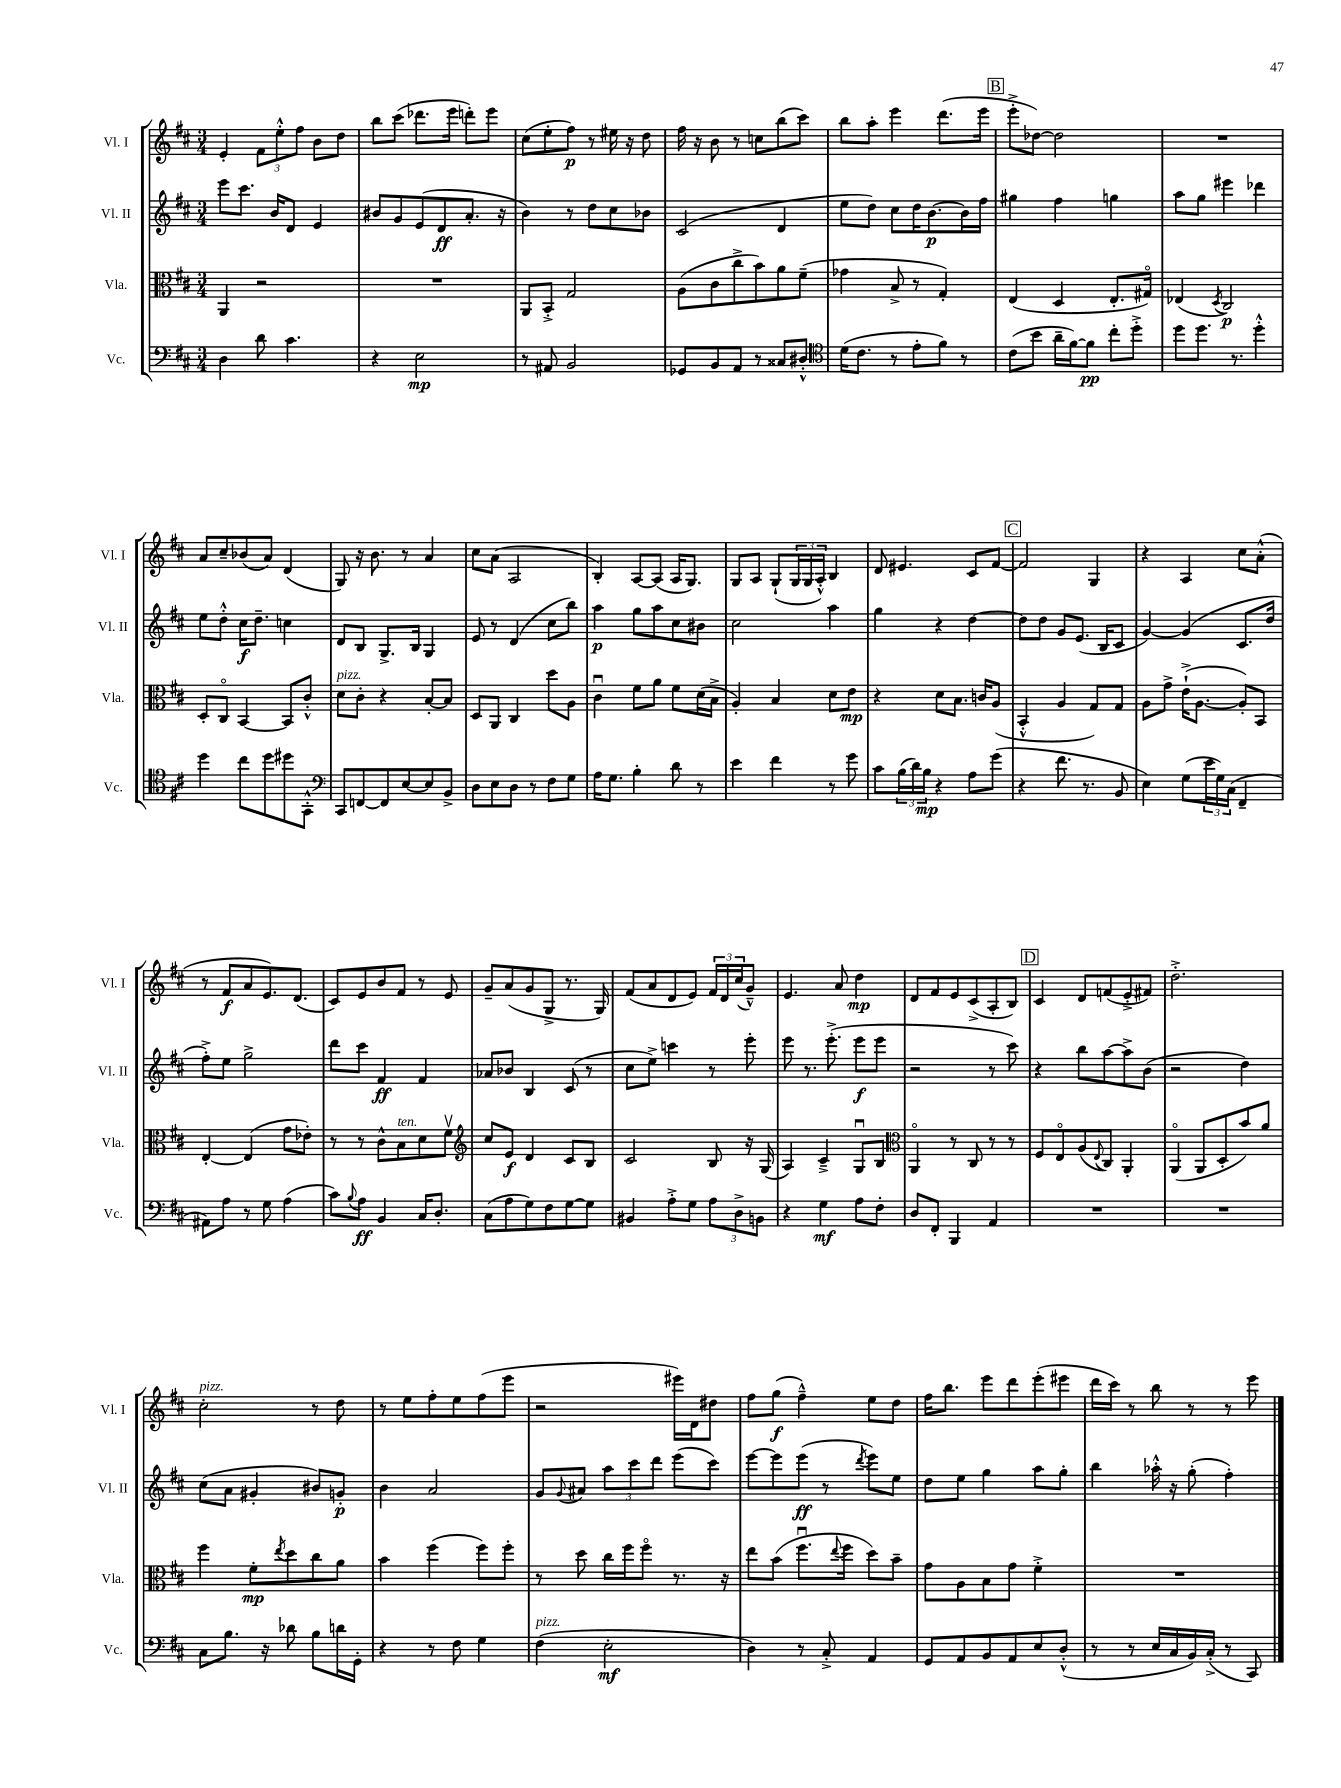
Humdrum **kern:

**kern	**kern	**kern	**kern
*staff4	*staff3	*staff2	*staff1
*clefF4	*clefC3	*clefG2	*clefG2
*k[f#c#]	*k[f#c#]	*k[f#c#]	*k[f#c#]
*M3/4	*M3/4	*M3/4	*M3/4
4D\	4AA/	8eee\L	4e'/
.	.	8.ccc#\J	.
8d\	2r	.	12f#\L
.	.	16b/LK	.
.	.	.	12ee'^^\
4.c#\	.	8d/J	.
.	.	.	12ff#\J
.	.	4e/	8b\L
.	.	.	8dd\J
=	=	=	=
4r	2.r	8b#/L	8bb\L
.	.	8g/	(8ccc#\J
2E\	.	(8e/	8.ddd-\L
.	.	8d/	.
.	.	.	16eee\Jk
.	.	8.a'/J	8ddd'\L)
.	.	.	8eee\J
.	.	16r	.
=	=	=	=
8r	8AA/L	4b\)	(8cc#\L
8AA#/	8BB'^/J	.	8ee'\
2BB/	2G/	8r	8ff#\J)
.	.	8dd\L	8r
.	.	8cc#\	16ee#\
.	.	.	16r
.	.	8b-\J	8dd\
=	=	=	=
8GG-/L	(8A\L	(2c#/	16ff#\
.	.	.	16r
8BB/	8c#\	.	8b\
8AA/J	8cc#^\	.	8r
8r	8b\)	.	8cc\L
8C##/L	8a\	4d/	(8bb\
8D#'^^/J	(8f#~\J	.	8ccc#\J)
=	=	=	=
*clefC4	*	*	*
(16d\LK	4g-\	8ee\L	8bb\L
8.c#\J	.	.	.
.	.	8dd\J)	8aa'\J
8r	8B^/	8cc#\L	4eee\
8e'\L	8r	16dd\K	.
.	.	[8.b\	.
8f#\J)	4G'/)	.	(8.ddd\L
8r	.	16b\]L	.
.	.	16ff#\JJ	16eee\Jk
=	=	=	=
(8c#\L	(4E/	4gg#\	8eee'^\L
8b\J	.	.	[8dd-\J)
16a~\LL	4D/	4ff#\	2dd-\]
[16f#\J)	.	.	.
8f#\]J	.	.	.
8cc#'\L	8.E'/L	4gg\	.
8dd'^\J	.	.	.
.	16G#o/Jk)	.	.
=	=	=	=
8dd\L	(4E-/	8aa\L	2.r
8.dd\J	.	8gg\J	.
.	8qD/	.	.
.	2C#/)	4eee#\	.
8.r	.	.	.
4dd'^^\	.	4ddd-\	.
=	=	=	=
4dd\	8D'/L	8ee\L	8a/L
.	8C#o/J	8dd'^^\J	8cc#~/
8cc#\L	[4BB/	16cc#\LK	(8b-/
.	.	8.dd~\J	.
8dd\	.	.	8a/J)
8dd#\	8BB/]L	4cc\	(4d/
8GG'^^\J	8c#'^^/J	.	.
=	=	=	=
*clefF4	*	*	*
8CC#/L	8d\L	8d/L	8G/)
[8FF/	8c#'\J	8B/J	16r
.	.	.	8.b\
8FF/]	4r	8.G^/L	.
[8E/	.	.	8r
.	.	16B/Jk	.
8E/]	[8B'/L	4G/	4a/
8BB^/J	8B/]J	.	.
=	=	=	=
8D\L	8D/L	8e/	8cc#\L
8E\	8AA/J	8r	(8a\J
8D\J	4C#/	(4d/	2A/
8r	.	.	.
8F#\L	8dd\L	8cc#\L	.
8G\J	8A\J	8bb\J)	.
=	=	=	=
16A\LK	4c#u\	4aa\	4B'/)
8.G\J	.	.	.
4B'\	8f#\L	8gg\L	[8A/L
.	8a\J	8aa\	(8A/]J
8d\	8f#\L	8cc#\	16A/LK
.	.	.	8.G/J)
8r	(16d\L	8b#\J	.
.	16B^\JJ	.	.
=	=	=	=
4e\	4A'/)	2cc#\	8G/L
.	.	.	8A/J
4f#\	4B/	.	(8G`/L
.	.	.	24G/L
.	.	.	24G/
.	.	.	24A'^^/JJ)
8r	8d\L	4aa\	4B/
8g\	8e\J	.	.
=	=	=	=
8c#\L	4r	4gg\	8d/
(24B\L	.	.	4.e#/
24d\)	.	.	.
24B\JJ	.	.	.
4r	8d\L	4r	.
.	8.B\J	.	.
8A\L	.	[4dd\	8c#/L
.	16c/LK	.	.
(8g\J	(8A/J	.	[8f#/J
=	=	=	=
4r	4BB'^^/	8dd\]L	2f#/]
.	.	8dd\J	.
8.f#\	4A/	8g/L	.
.	.	(8.e/J	.
8.r	.	.	.
.	8G/L)	.	4G/
.	.	16B/LK	.
8BB/	8G/J	8c#/J	.
=	=	=	=
4E\)	8A\L	[4g/)	4r
.	8g^\J	.	.
(8G\L	(16e`^\LK	(4g/]	4A/
.	[8.A\J	.	.
24e\L	.	.	.
24G\)	.	.	.
(24C#\JJ	.	.	.
4FF#~/	8A'/]L)	8.c#/L	8cc#\L
.	8BB/J	.	(8a'^^\J
.	.	16dd/Jk	.
=	=	=	=
8AA#\L)	[4E'/	8ff#'^\L)	8r
8A\J	.	8ee\J	8f#/L
8r	(4E/]	2gg^\	8a/
8G\	.	.	8.e/)
(4A\	8g\L	.	.
.	.	.	(8.d/J
.	8e-'\J)	.	.
=	=	=	=
8c#\L)	8r	8ddd\L	8c#/L)
8qqB/	.	.	.
8A\J	8r	8ccc#\J	8e/
4BB/	8c#^^\L	4f#/	8b/
.	8B\	.	8f#/J
16C#/LK	8d\	4f#/	8r
8.D'/J	.	.	.
.	8f#v\J	.	8e/
=	=	=	=
*	*clefG2	*	*
(8C#\L	8cc#/L	8a-/L	8g~/L
8A\	8e/J	8b-/J	(8a/
8G\)	4d/	4B/	8g/
8F#\	.	.	8G^/J
[8G\	8c#/L	(8c#/	8.r
8G\]J	8B/J	8r	.
.	.	.	16G/)
=	=	=	=
4BB#/	2c#/	8cc#\L	(8f#/L
.	.	8ee^\J)	8a/
8A'^\L	.	4ccc\	8d/
8G\J	.	.	8e/J)
12A\L	8B/	8r	24f#/LL
.	.	.	24d/
12D^\	.	.	(24cc#/J
.	16r	8eee'\	8g~^^/J)
12BB\J	.	.	.
.	(16G/	.	.
=	=	=	=
4r	4A/)	8eee\	4.e/
.	.	8.r	.
4G\	4c#~^/	.	.
.	.	(8.eee'^\	.
.	.	.	8a/
8A\L	8Gu/L	8eee\L	4dd\
8F#'\J	8B/J	8eee\J	.
=	=	=	=
*	*clefC3	*	*
8D/L	4AAo/	2r	8d/L
8FF#'/J	.	.	8f#/
4BBB/	8r	.	8e/
.	8C#/	.	(8c#^/
4AA/	8r	8r	8A'/
.	8r	8ccc#\)	8B/J)
=	=	=	=
2.r	8F#/L	4r	4c#/
.	8Eo/	.	.
.	(8A/	8bb\L	8d/L
.	8qqE/	.	.
.	8C#/J)	[8aa\	(8f/
.	4AA'/	8aa^\]	8e'^/
.	.	(8b\J	8f#/J)
=	=	=	=
2.r	(4AAo/	2r	2.dd'^\
.	8AA/L	.	.
.	8D'/	.	.
.	8b/)	4dd\)	.
.	8a/J	.	.
=	=	=	=
8C#\L	4ff#\	(8cc#\L	2cc#'\
8.B\J	.	8a\J	.
.	8f#'\L	4g#'/	.
16r	.	.	.
.	8qee/	.	.
8d-\	8dd\	.	.
8B\L	8cc#\	8b#/L)	8r
16d\L	8a\J	8g'/J	8dd\
16GG'\JJ	.	.	.
=	=	=	=
4r	4b\	4b\	8r
.	.	.	8ee\L
8r	(4ff#\	2a/	8ff#'\
8F#\	.	.	8ee\
4G\	8ff#\L)	.	(8ff#\
.	8ff#'\J	.	8eee\J
=	=	=	=
(4F#\	8r	8g/L	2r
.	.	8qqg/	.
.	8dd\	8a#/J	.
2E'\	16cc#\LL	12aa\L	.
.	16ff#\J	.	.
.	.	12ccc#\	.
.	8ff#o\J	.	.
.	.	12ddd\J	.
.	8.r	(8eee\L	16eee#\LL)
.	.	.	16d\J
.	.	8ccc#\J)	8dd#\J
.	16r	.	.
=	=	=	=
4D\)	8ee\L	[8eee\L	8ff#\L
.	(8b\J	8eee\]	(8gg\J
8r	8.ff#u\L	(8eee\J	4ff#~^^\)
8C#'^/	.	8r	.
.	8qqee/	.	.
.	16ff#\Jk	.	.
.	.	8qddd/	.
4AA/	8dd\L)	8eee\L)	8ee\L
.	8b~\J	8ee\J	8dd\J
=	=	=	=
8GG/L	8g\L	8dd\L	16ff#\LK
.	.	.	8.bb\J
8AA/	8A\	8ee\J	.
8BB/	8B\	4gg\	8eee\L
8AA/	8g\J	.	8ddd\
8E/	4f#'^\	8aa\L	(8eee'\
(8D'^^/J	.	8gg'\J	8eee#\J
=	=	=	=
8r	2.r	4bb\	16ddd\LL
.	.	.	16ccc#\JJ)
8r	.	.	8r
16E/LL	.	16aa-'^^\	8bb\
16C#/	.	16r	.
16BB/)	.	(8gg'\	8r
(16C#'^/JJ	.	.	.
8r	.	4ff#'\)	8r
8CC#/)	.	.	8eee\
==	==	==	==
*-	*-	*-	*-
